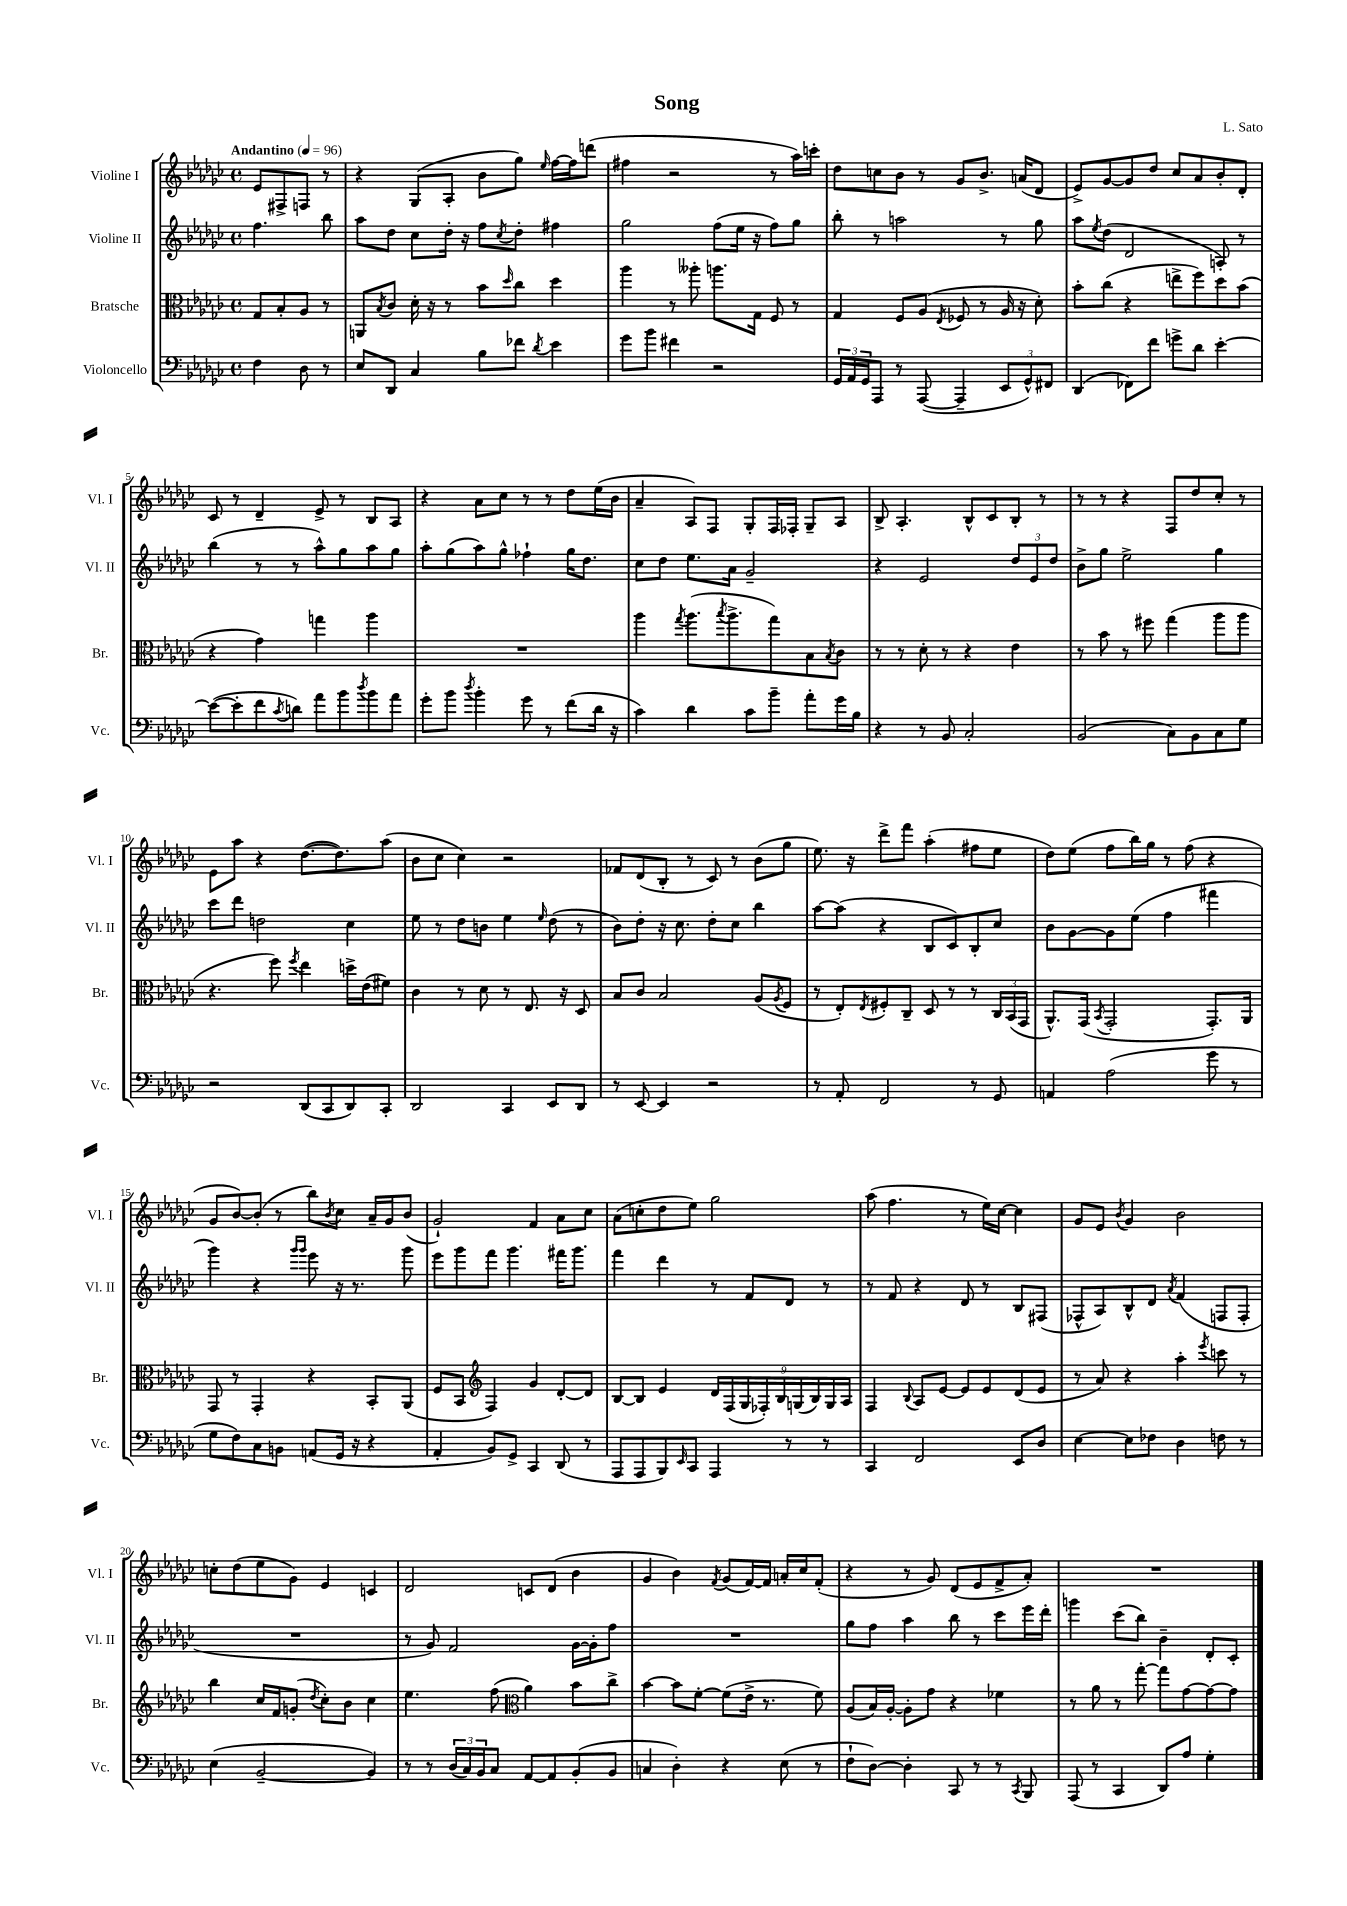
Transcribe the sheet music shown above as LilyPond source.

\header { title = "Song" composer = "L. Sato" }
<<
\new StaffGroup <<
\new Staff = "s0" \with { instrumentName = "Violine I" shortInstrumentName = "Vl. I" } {
    \clef treble \key ges \major \defaultTimeSignature \time 4/4 \partial 2 \tempo "Andantino" 4 = 96
    ees'8 fis8-> f8 r8 |
    r4 ges8( aes8-. bes'8 ges''8) \grace { ees''16 } f''16~ f''16 d'''8( |
    fis''4 r2 r8 aes''16) c'''16-. |
    des''8 c''8 bes'8 r8 ges'8 bes'8.-> a'16( des'8 |
    ees'8->) ges'8~ ges'8 des''8 ces''8 aes'8 bes'8-. des'8-. |
    ces'8 r8 des'4-- ees'8-> r8 bes8 aes8 |
    r4 aes'8 ces''8 r8 r8 des''8 ees''16( bes'16 |
    aes'4-- aes8) f8 ges8-. f16 fes16-. ges8-- aes8 |
    bes8-> aes4.-. bes8-^ ces'8 bes8-. r8 |
    r8 r8 r4 f8 des''8 ces''8-. r8 |
    ees'8 aes''8 r4 des''8.~( des''8.) aes''8( |
    bes'8 ces''8 ces''4) r2 |
    fes'8 des'8( bes8-. r8 ces'8) r8 bes'8( ges''8 |
    ees''8.) r16 des'''8-> f'''8 aes''4-.( fis''8 ees''8 |
    des''8) ees''8( f''8 bes''16) ges''16 r8 f''8( r4 |
    ges'8 bes'8~) bes'8-.( r8 bes''8) \acciaccatura { bes'8 } ces''8 aes'16-- ges'16 bes'8( |
    ges'2-!) f'4 aes'8 ces''8 |
    aes'8( c''8-. des''8 ees''8) ges''2 |
    aes''8( f''4. r8 ees''16) ces''16~ ces''4 |
    ges'8 ees'8 \acciaccatura { bes'8 } ges'4 bes'2 |
    c''8-. des''8( ees''8 ges'8) ees'4 c'4 |
    des'2 c'8 des'8( bes'4 |
    ges'4 bes'4) \acciaccatura { f'8 } ges'8( f'16~) f'16 a'16-. ces''16 f'8-.( |
    r4 r8 ges'8) des'8( ees'8 f'8-> aes'8-.) |
    R1 \bar "|." |
}
\new Staff = "s1" \with { instrumentName = "Violine II" shortInstrumentName = "Vl. II" } {
    \clef treble \key ges \major \defaultTimeSignature \time 4/4 \partial 2
    f''4. bes''8 |
    aes''8 des''8 ces''8 des''16-. r16 f''8 \acciaccatura { ces''8 } des''8-. fis''4 |
    ges''2 f''8( ees''16 r16 f''8) ges''8 |
    bes''8-. r8 a''2 r8 ges''8 |
    aes''8 \acciaccatura { ees''8 } des''8( des'2 a8-.) r8 |
    bes''4( r8 r8 aes''8-^) ges''8 aes''8 ges''8 |
    aes''8-. ges''8( aes''8) ges''8-^ fes''4-! ges''16 des''8. |
    ces''8 des''8 ees''8. aes'16 ges'2-- |
    r4 ees'2 \tuplet 3/2 { des''8 ees'8 des''8 } |
    bes'8-> ges''8 ees''2-> ges''4 |
    ces'''8 des'''8 d''2 ces''4 |
    ees''8 r8 des''8 b'8 ees''4 \grace { ees''16 } des''8( r8 |
    bes'8) des''8-. r16 ces''8. des''8-. ces''8 bes''4 |
    aes''8~ aes''8( r4 bes8 ces'8) bes8-. ces''8 |
    bes'8 ges'8~ ges'8 ees''8( f''4 fis'''4 |
    ges'''4) r4 \grace { ges'''16 ges'''16 } ees'''8 r16 r8. ges'''8 |
    ees'''8 ges'''8 f'''8 ges'''4. fis'''16 ges'''8. |
    f'''4 des'''4 r8 f'8 des'8 r8 |
    r8 f'8 r4 des'8 r8 bes8 fis8( |
    fes8-^ aes8) bes8-^ des'8 \acciaccatura { aes'8 } f'4( f8 f8-. |
    R1 |
    r8 ges'8) f'2 ges'16~ ges'16-. f''8 |
    R1 |
    ges''8 f''8 aes''4 bes''8 r8 ces'''8 ees'''16 des'''16-. |
    g'''4 ces'''8( bes''8) bes'4-- des'8-. ces'8-. \bar "|." |
}
\new Staff = "s2" \with { instrumentName = "Bratsche" shortInstrumentName = "Br." } {
    \clef alto \key ges \major \defaultTimeSignature \time 4/4 \partial 2
    ges8 bes8-. aes8 r8 |
    a,8 \acciaccatura { bes8 } ces'8 des'16-. r16 r8 bes'8 \grace { des''16 } ces''8 des''4 |
    aes''4 r8 aeses''8-. a''8. ges16 f8 r8 |
    ges4 f8 aes8( \acciaccatura { ees8 } fes8 r8 aes16 r16 des'8-.) |
    bes'8-. ces''8( r4 e''8-> f''8) des''8 bes'8( |
    r4 ges'4) g''4 aes''4 |
    R1 |
    aes''4 \acciaccatura { ges''8 } aes''8.( \acciaccatura { bes''8 } aes''8.-> ges''8) bes8 \acciaccatura { bes8 } ces'8 |
    r8 r8 des'8-. r8 r4 ees'4 |
    r8 bes'8 r8 fis''8 ges''4( aes''8 aes''8 |
    r4. f''8) \acciaccatura { f''8 } ees''4 d''16-> ees'16( fis'8) |
    ces'4 r8 des'8 r8 ees8. r16 des8 |
    bes8 ces'8 bes2 aes8( \acciaccatura { aes8 } f8 |
    r8 ees8-.) \acciaccatura { ees8 } fis8-. ces8-- des8 r8 r8 \tuplet 3/2 { ces16 bes,16( ges,16 } |
    aes,8.-^) ges,16( \acciaccatura { bes,8 } ges,2-. ges,8.-.) aes,16 |
    ges,8 r8 ges,4-. r4 bes,8-. aes,8( |
    f8 bes,8 \clef treble f4) ges'4 des'8~-. des'8 |
    bes8~ bes8 ees'4 \tuplet 9/8 { des'16 f16( ges16 fes16-.) bes16 g16( bes16) g16 aes16 } |
    f4 \appoggiatura { bes8 } aes8 ees'8~ ees'8 ees'8 des'8( ees'8 |
    r8 aes'8) r4 aes''4-. \acciaccatura { ees'''8 } c'''8 r8 |
    bes''4 ces''16 f'16 g'8-.( \acciaccatura { des''8 } ces''8-.) bes'8 ces''4 |
    ees''4. f''8( \clef alto aes'4) bes'8 ces''8-> |
    bes'4~ bes'8 f'8~-. f'8( ees'16-> r8. f'8) |
    aes8( bes16) aes16~-. aes8-. ges'8 r4 fes'4 |
    r8 aes'8 r8 ges''8~-. ges''8 ges'8~ ges'8~ ges'8 \bar "|." |
}
\new Staff = "s3" \with { instrumentName = "Violoncello" shortInstrumentName = "Vc." } {
    \clef bass \key ges \major \defaultTimeSignature \time 4/4 \partial 2
    f4 des8 r8 |
    ees8 des,8 ces4 bes8 fes'8 \acciaccatura { des'8 } ees'4 |
    ges'8 bes'8 fis'4 r2 |
    \tuplet 3/2 { ges,16 aes,16 ges,16 } aes,,8 r8 aes,,8~( aes,,4-- \tuplet 3/2 { ees,8 ges,8-^) fis,8 } |
    des,4( fes,8) f'8 g'8-> des'8 ees'4~-. |
    ees'8~( ees'8-. f'8 \acciaccatura { ces'8 } d'8) aes'8 bes'8 \acciaccatura { des''8 } bes'8 aes'8 |
    ges'8-. bes'8 \acciaccatura { des''8 } bes'4-. ges'8 r8 f'8( des'16 r16 |
    ces'4) des'4 ces'8 bes'8-- aes'8-. ges'16 bes16 |
    r4 r8 bes,8 ces2-. |
    bes,2( ces8) bes,8 ces8 ges8 |
    r2 des,8( ces,8 des,8) ces,8-. |
    des,2 ces,4 ees,8 des,8 |
    r8 ees,8~ ees,4 r2 |
    r8 aes,8-. f,2 r8 ges,8 |
    a,4 aes2( ges'8 r8 |
    ges8 f8) ces8 b,8 a,8( ges,16 r16 r4 |
    aes,4-. bes,8) ges,8-> ces,4 des,8( r8 |
    aes,,8 aes,,8 bes,,8) \grace { ees,16 } ces,8 aes,,4 r8 r8 |
    ces,4 f,2 ees,8 des8 |
    ees4~ ees8 fes8 des4 f8 r8 |
    ees4( bes,2~-- bes,4) |
    r8 r8 \tuplet 3/2 { des16( ces16) bes,16 } ces8 aes,8~ aes,8 bes,8-.( bes,8 |
    c4 des4-.) r4 ees8( r8 |
    f8-! des8~) des4-. ces,8 r8 r8 \acciaccatura { ces,8 } bes,,8 |
    aes,,8( r8 ces,4 des,8) aes8 ges4-. \bar "|." |
}
>>
>>
